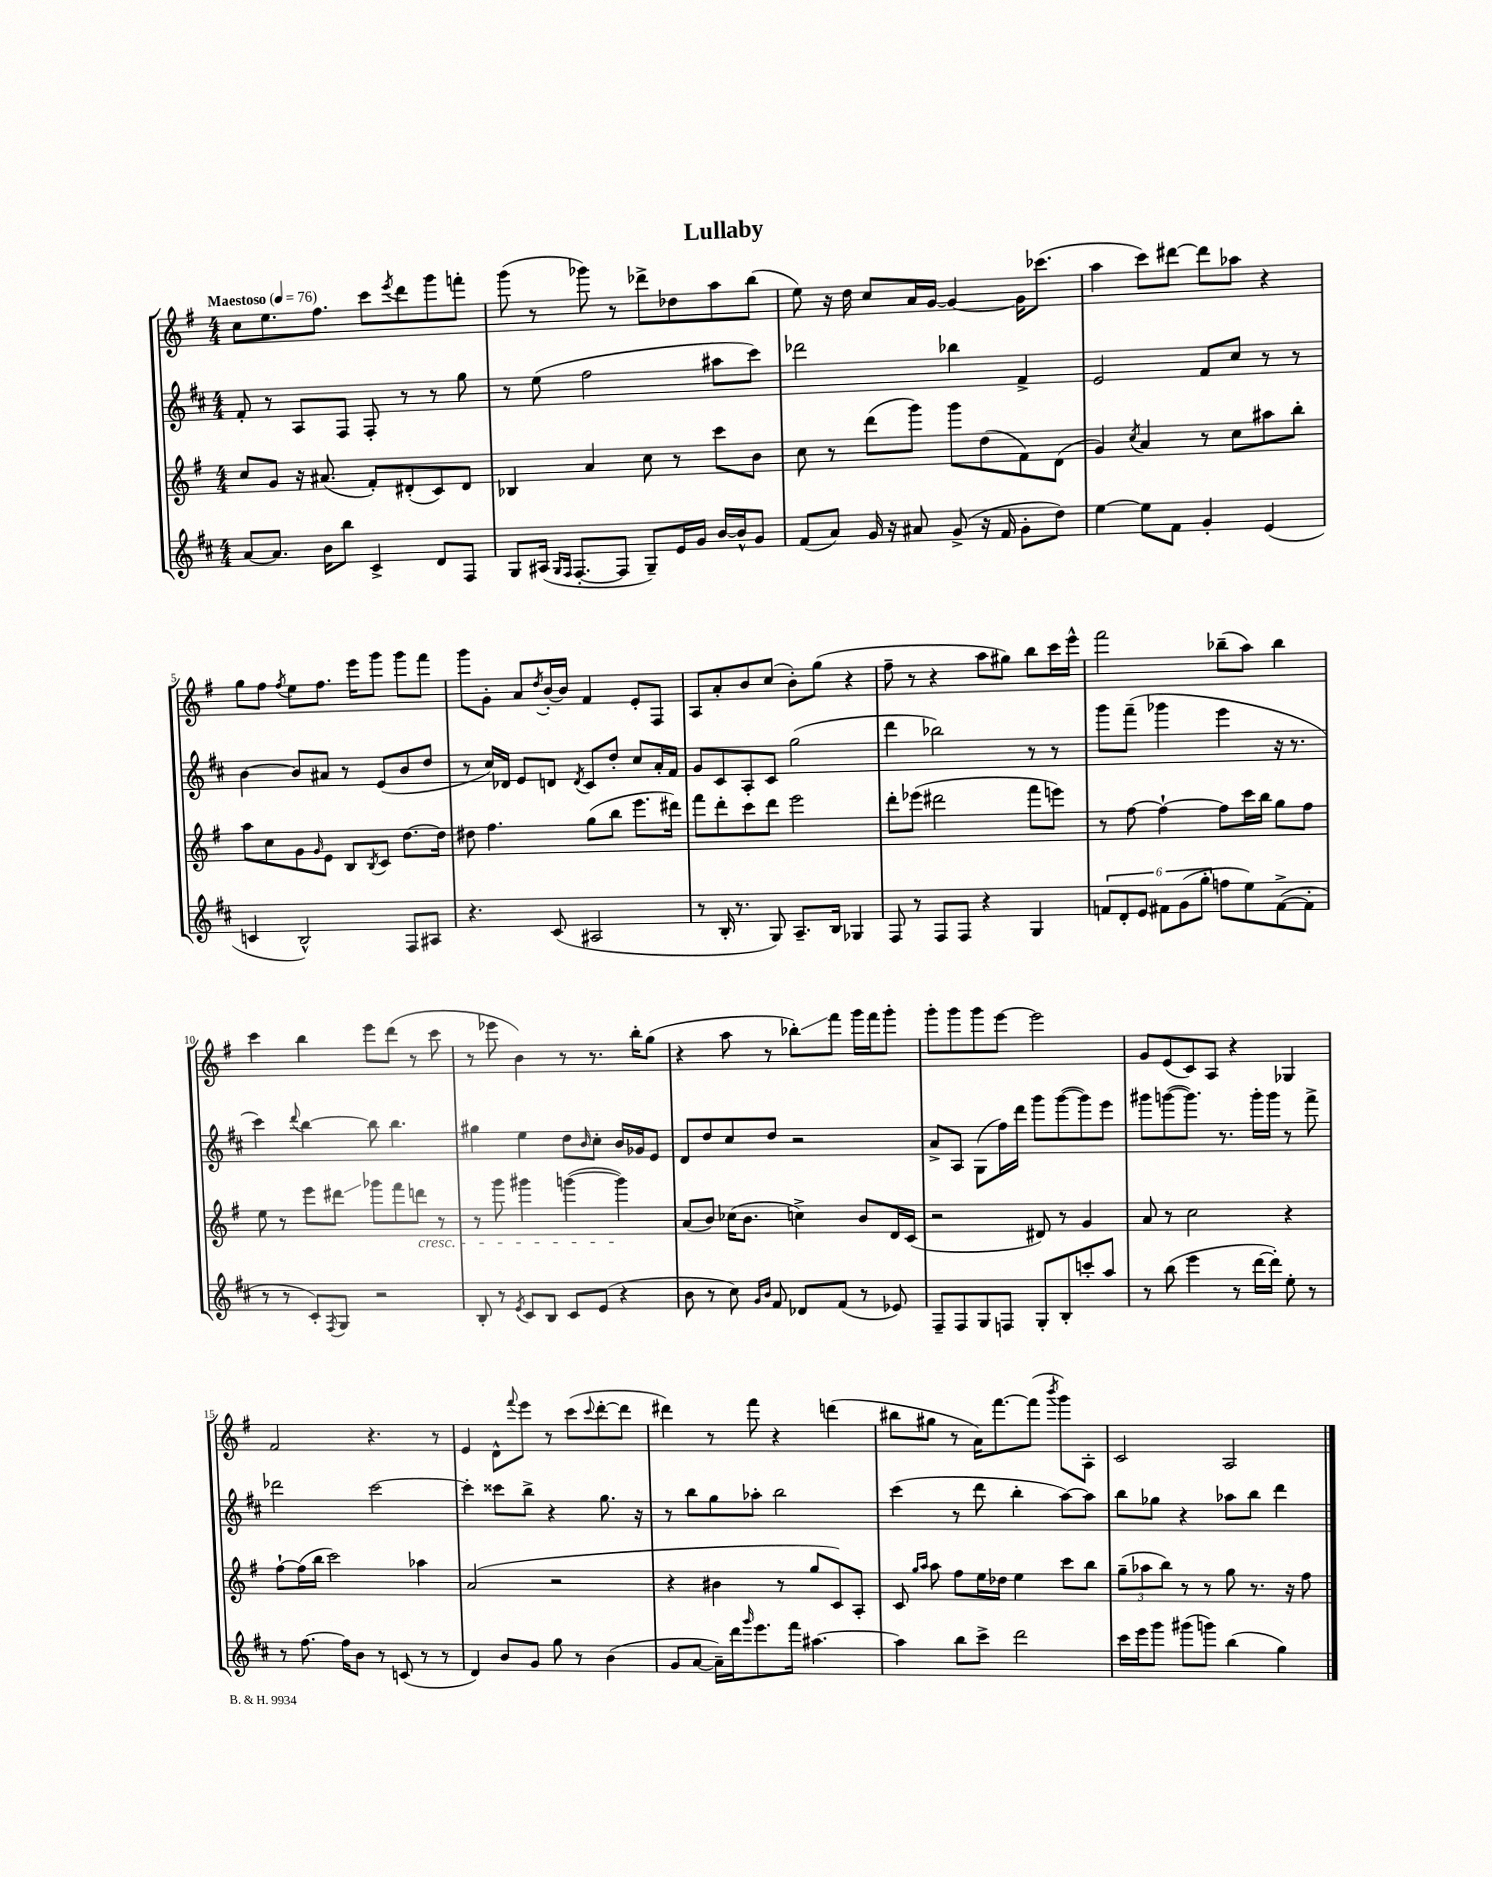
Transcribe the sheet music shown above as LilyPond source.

\header { title = "Lullaby" }
<<
\new StaffGroup <<
\new Staff = "s0" {
    \clef treble \key g \major \numericTimeSignature \time 4/4 \tempo "Maestoso" 4 = 76
    c''8 e''8. fis''8. c'''8 \acciaccatura { e'''8 } d'''8 g'''8 f'''8-. |
    g'''8( r8 ges'''8) r8 des'''8-> des''8 a''8 b''8( |
    e''8) r16 d''16 c''8 a'16 g'16~ g'4~ g'16 ces'''8.( |
    a''4 c'''8) dis'''8~ dis'''8 aes''8 r4 |
    g''8 fis''8 \acciaccatura { fis''8 } e''8 fis''8. e'''16 g'''8 g'''8 fis'''8 |
    g'''8 g'8-. a'8 \acciaccatura { d''8 } b'16~-. b'16 fis'4 e'8-. fis8 |
    a8 a'8-. b'8 c''8( b'8-.) g''8( r4 |
    fis''8-- r8 r4 a''8 gis''8) b''8 c'''16 e'''16-^ |
    fis'''2 bes''8--( a''8) bes''4 |
    c'''4 b''4 e'''8 d'''8( r8 c'''8 |
    r8 ees'''8 b'4) r8 r8. b''16-. g''8( |
    r4 a''8 r8 bes''8-.\glissando) fis'''8 g'''16 fis'''16 g'''8-. |
    g'''8-. g'''8 g'''8 e'''8~ e'''2 |
    g'8 e'8( c'8) a8 r4 ges4 |
    fis'2 r4. r8 |
    e'4 d'8-^ \appoggiatura { fis'''8 } e'''8 r8 c'''8( \appoggiatura { c'''8 } d'''8~-. d'''8 |
    dis'''4) r8 fis'''8 r4 d'''4( |
    bis''8 gis''8 r8 a'16) fis'''8.~ fis'''8( \acciaccatura { b'''8 } g'''8) a8-. |
    c'2 a2 \bar "|." |
}
\new Staff = "s1" {
    \clef treble \key d \major \numericTimeSignature \time 4/4
    fis'8-. r8 a8 fis8 fis8-. r8 r8 g''8 |
    r8 e''8( fis''2 ais''8 cis'''8) |
    des'''2 bes''4 fis'4-> |
    e'2 fis'8 cis''8 r8 r8 |
    b'4~ b'8 ais'8 r8 e'8( b'8 d''8 |
    r8 cis''16) des'16 e'8 d'8 \acciaccatura { d'8 } cis'8 d''8-. cis''8 a'16-. fis'16 |
    g'8 cis'8 a8-. cis'8 g''2( |
    d'''4 bes''2) r8 r8 |
    g'''8 fis'''8--( ges'''4 e'''4 r16 r8. |
    cis'''4) \appoggiatura { d'''8 } b''4~ b''8 b''4. |
    gis''4 e''4 d''8 \grace { b'16 } cis''8-. b'16 ges'16 e'8 |
    d'8 d''8 cis''8 d''8 r2 |
    a'8-> a8 g8( fis''16) d'''16 g'''8 g'''8~( g'''8) e'''8 |
    gis'''8 g'''8~( g'''8.) r8. g'''16-. g'''16 r8 fis'''8-> |
    des'''2 cis'''2~ |
    cis'''4-. cisis'''8 b''8-> r4 g''8. r16 |
    r8 b''8 g''8 aes''8-. b''2 |
    cis'''4( r8 d'''8 b''4-. a''8~) a''8 |
    b''8 ges''8 r4 aes''8 b''8 d'''4 \bar "|." |
}
\new Staff = "s2" {
    \clef treble \key g \major \numericTimeSignature \time 4/4
    c''8 g'8 r16 ais'8.( fis'8-.) dis'8-.( c'8) dis'8 |
    bes4 a'4 c''8 r8 c'''8 b'8 |
    c''8 r8 d'''8( g'''8) g'''8 d''8( fis'8) d'8( |
    g'4) \acciaccatura { c''8 } a'4 r8 c''8 ais''8 b''8-. |
    a''8 c''8 g'8 \grace { g'16 } e'8 b8 \acciaccatura { b8 } c'8 d''8.~ d''16 |
    dis''8 fis''4. g''8( b''8 e'''8. dis'''16) |
    fis'''8 d'''8-. c'''8 d'''8 e'''2 |
    d'''8-. ees'''8( dis'''2 fis'''8 e'''8) |
    r8 fis''8~ fis''4~-! fis''8 c'''16 b''16 g''8 fis''8 |
    e''8 r8 e'''8 dis'''8\glissando ges'''8 fis'''8 d'''8\cresc r8 |
    r8 g'''8 gis'''4 g'''4~( g'''4\!) |
    a'8( b'8) ces''16( b'8. c''4->) b'8 d'16 c'16( |
    r2 dis'8) r8 g'4 |
    a'8 r8 c''2 r4 |
    fis''8~-! fis''16( b''16 c'''2) aes''4 |
    a'2( r2 |
    r4 bis'4 r8 g''8 c'8) a8-. |
    c'8 \grace { g''16 a''16 } a''8 fis''8 e''16 des''16 e''4 c'''8 b''8 |
    \tuplet 3/2 { g''8--( aes''8 b''8) } r8 r8 g''8 r8. r16 fis''8 \bar "|." |
}
\new Staff = "s3" {
    \clef treble \key d \major \numericTimeSignature \time 4/4
    a'8~ a'8. b'16 b''8 cis'4-> d'8 fis8 |
    g8 ais16( \grace { g16 fis16 } fis8.~-. fis8 g8--) e'16 g'16 b'16~ b'16-^ g'8 |
    fis'8( a'8) g'16 r16 ais'8 g'8->( r16 fis'16 g'8-. d''8) |
    e''4~ e''8 fis'8 g'4-. e'4( |
    c'4 b2-^) fis8 ais8 |
    r4. cis'8( ais2 |
    r8 b16-. r8. g8) a8.-- b16 ges4 |
    fis8 r8 fis8 fis8 r4 g4 |
    \tuplet 6/4 { f'8 d'8-. e'8 fis'8 g'8( g''8-. } f''8 e''8) fis'8~->( fis'8-. |
    r8 r8 cis'8-.) \acciaccatura { fis8 } g8 r2 |
    b8-. r8 \acciaccatura { e'8 } cis'8 b8 cis'8 e'8( r4 |
    b'8 r8 cis''8) \grace { g'16 b'16 } fis'8 des'8 fis'8( r8 ees'8) |
    fis8-- fis8 g8 f8 g8-. b8-. c'''8-. a''8 |
    r8 b''8( e'''4 r8 d'''16~ d'''16-.) e''8-. r8 |
    r8 fis''8.~ fis''16 b'8 r8 c'8( r8 r8 |
    d'4) b'8 g'8 g''8 r8 b'4( |
    g'8 a'8~ a'16--) d'''16 \grace { g'''16 } e'''8. fis'''16 ais''4.~ |
    ais''4 b''8 cis'''8-> d'''2 |
    cis'''16 e'''16 g'''8 gis'''8( g'''8) b''4( g''4) \bar "|." |
}
>>
>>
